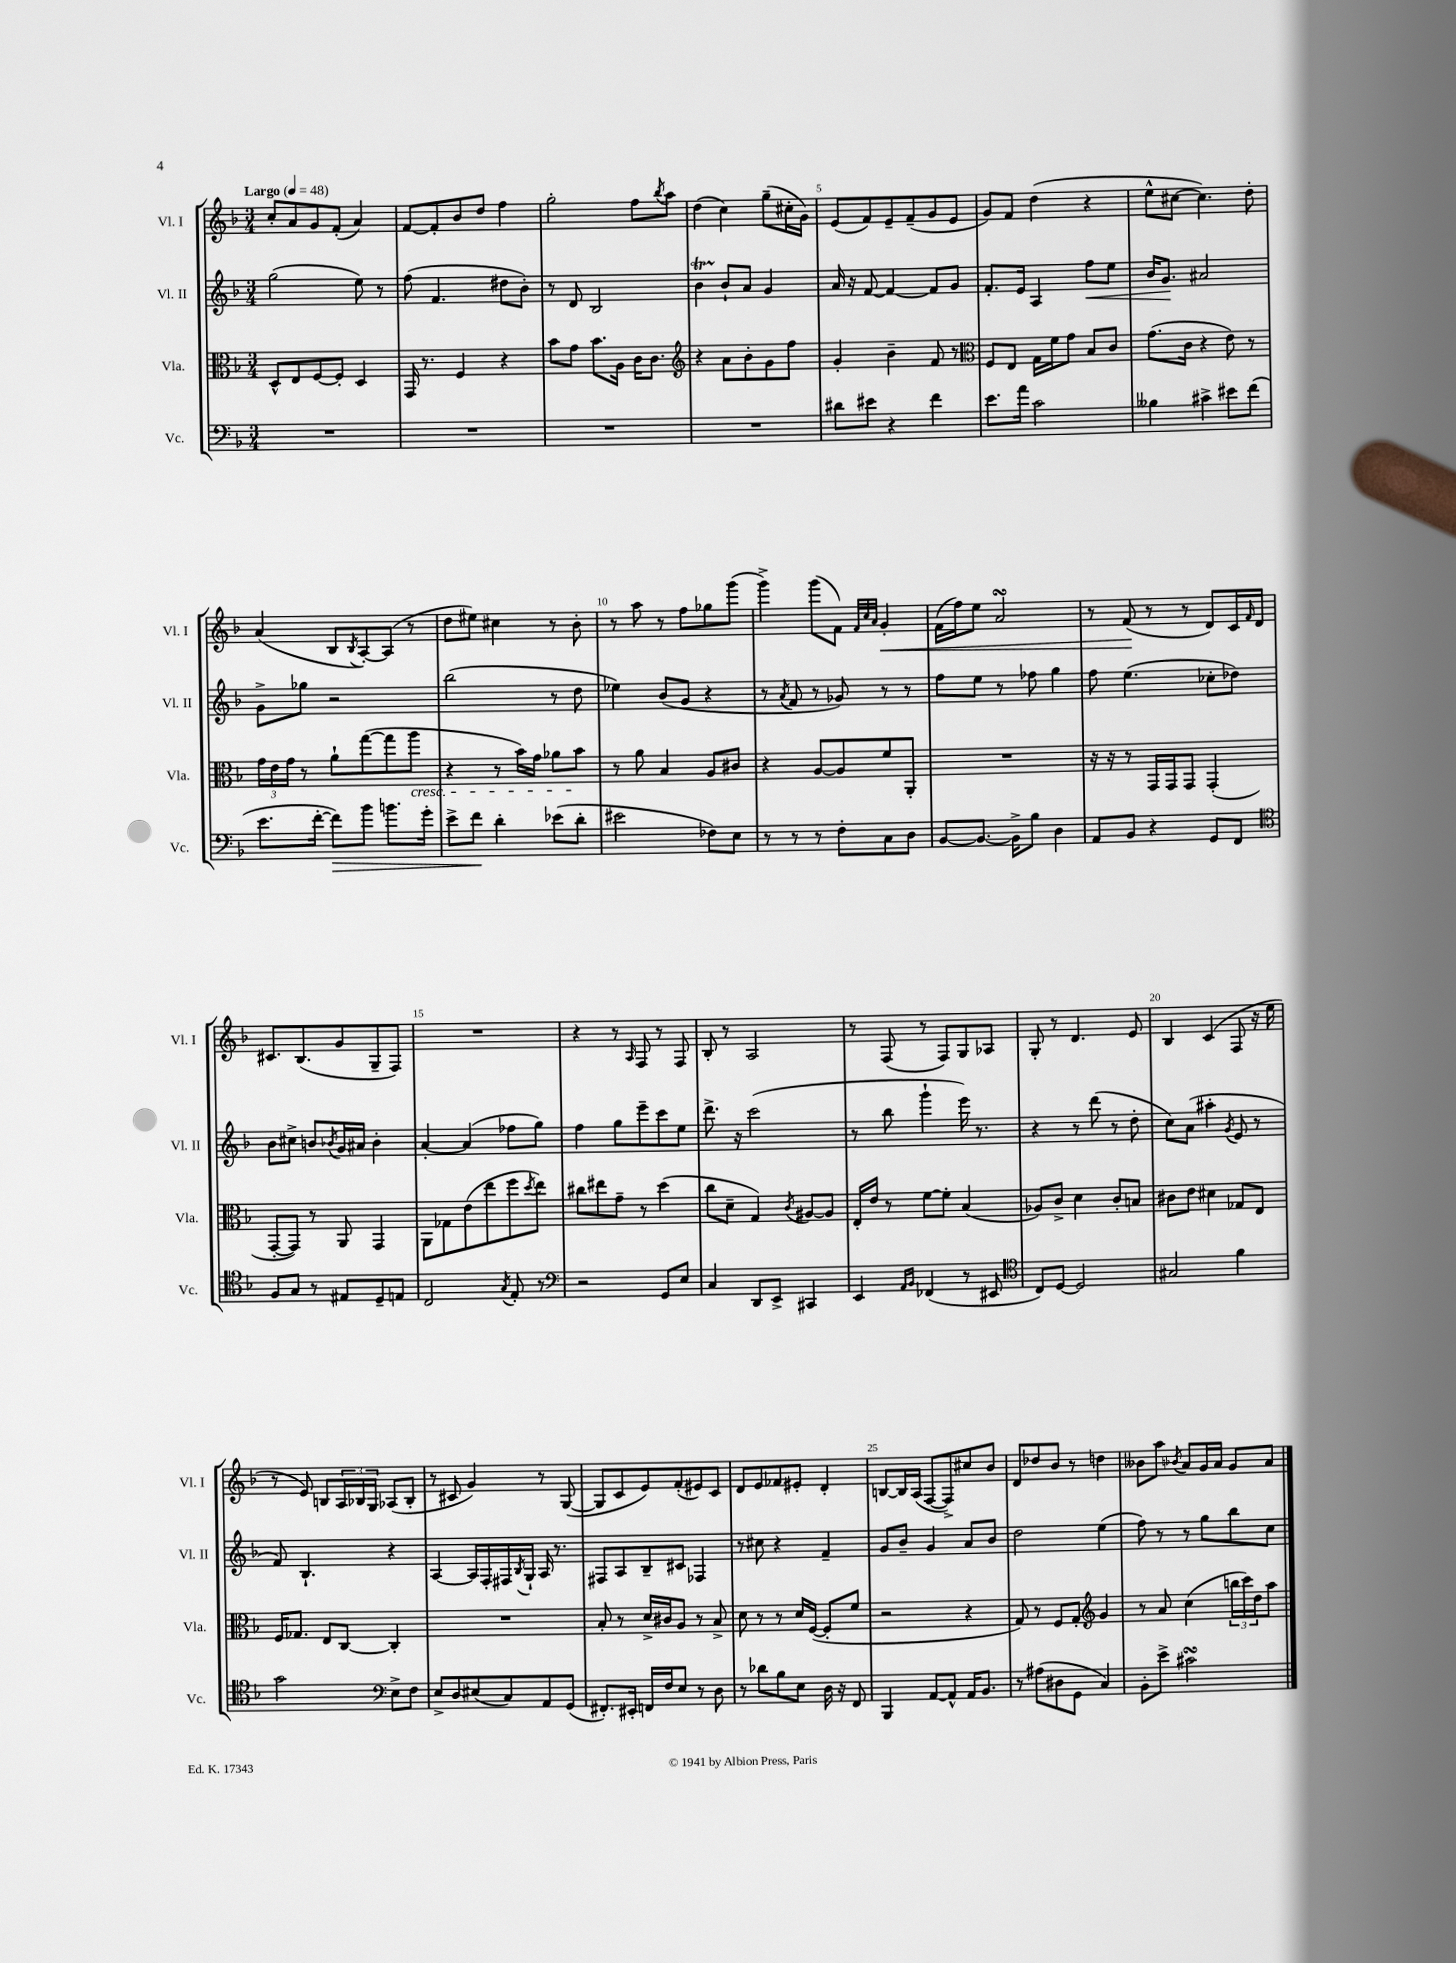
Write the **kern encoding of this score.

**kern	**kern	**kern	**kern
*staff4	*staff3	*staff2	*staff1
*clefF4	*clefC3	*clefG2	*clefG2
*k[b-]	*k[b-]	*k[b-]	*k[b-]
*M3/4	*M3/4	*M3/4	*M3/4
*MM48	*MM48	*MM48	*MM48
2.r	8D^^/L	(2gg\	8cc'/L
.	8E/	.	8a/
.	[8F/	.	8g/
.	8F'/]J	.	(8f'/J
.	4D/	8ee\)	4a/)
.	.	8r	.
=	=	=	=
2.r	16GG/	(8ff\	[8f/L
.	8.r	.	.
.	.	4.f/	8f'/]
.	4F/	.	8b-/
.	.	.	8dd/J
.	4r	8dd#\L	4ff\
.	.	8b-'\J)	.
=	=	=	=
2.r	8b-\L	8r	2gg'\
.	8g\J	8d/	.
.	8.b-\L	2B-/	.
.	16A\Jk	.	.
.	16c\LK	.	8ff\L
.	8.c\J	.	.
.	.	.	8qbb-/
.	.	.	8aa\J
=	=	=	=
*	*clefG2	*	*
2.r	4r	4b-\	(4dd\
.	8a\L	8b-`/L	4cc\)
.	8b-'\	8a/J	.
.	8g\	4g/	(8gg~\L
.	8ff\J	.	16cc#'\L
.	.	.	16g\JJ)
=	=	=	=
8d#\L	4g'/	16a/	(8e/L
.	.	16r	.
8e#\J	.	[8f/	8f/)
4r	4b-~\	4f/_	8e~/
.	.	.	(8f~/
4f\	8f/	8f/]L	8g/
.	8r	8g/J	8e/J
=	=	=	=
*	*clefC3	*	*
8.e\L	8F/L	8.f'/L	8g/L)
.	8E/J	.	8f/J
16a\Jk	.	16e/Jk	.
2c\	16G\LL	4A/	(4dd\
.	16f\J	.	.
.	8g\J	.	.
.	8B-/L	8ff\L	4r
.	8c/J	8ee\J	.
=	=	=	=
4B--\	(8.g\L	16b-/LK	8ee^^\L
.	.	8.g/J	.
.	.	.	[8cc#\J
.	16c\Jk	.	.
4c#^\	4r	2a#/	4.cc#\])
8e#\L	8e\)	.	.
(8f\J	8r	.	8dd'\
=	=	=	=
8.e\L	24g\LL	8g^\L	(4a/
.	24e\	.	.
.	24g\JJ	.	.
.	8r	8gg-\J	.
[16f'\Jk	.	.	.
8f\]L)	8a`\L	2r	8B-/L
.	.	.	8qB-/
8b-\J	([8gg\	.	[8A'/)
8.b\L	8gg\]	.	(8A/]J
.	8aa\J	.	8r
16g'\Jk	.	.	.
=	=	=	=
8e^\L	4r	(2bb-\	8dd\L
8f\J	.	.	8ee#\J)
4d'\	8r	.	4cc#\
.	16b-\LL)	.	.
.	16g\JJ	.	.
(8e-\L	8a-\L	8r	8r
8d'\J	8b-\J	8dd\	8b-'\
=	=	=	=
2e#\	8r	4ee-\)	8r
.	8a\	.	8aa\
.	4B-/	(8b-/L	8r
.	.	8g/J	8ff\L
8F-\L)	8A/L	4r	8gg-\
8E\J	8c#/J	.	(8ggg\J
=	=	=	=
8r	4r	8r	4ggg^\)
.	.	8qa/	.
8r	.	8f/	.
8r	[8A/L	8r	(8ggg\L
8F'\L	8A/]	8g-/)	8f\J)
.	.	.	32qqf/LLL
.	.	.	32qqcc/
.	.	.	32qqa/JJJ
8C\	8f/	8r	4g'/
8D\J	8AA'/J	8r	.
=	=	=	=
[8BB-/L	2.r	8ff\L	(16f\LL
.	.	.	16ff\J)
8.BB-/_J	.	8ee\J	8ee\J
.	.	8r	2a/
16BB-^\]LK	.	.	.
8B-\J	.	8ff-\	.
4D\	.	4gg\	.
=	=	=	=
8AA/L	16r	8ff\	8r
.	16r	.	.
8BB-/J	8r	(4.ee\	(8f/
4r	16GG/LL	.	8r
.	16GG/J	.	.
.	8GG/J	.	8r
8GG/L	(4GG'/	8cc-'\L	8d/L)
8FF/J	.	8dd-\J)	16c/L
.	.	.	16qqf/
.	.	.	16d/JJ
=	=	=	=
*clefC4	*	*	*
8F/L	[8GG'/L	8b-\L	8.c#/L
8G/J	8GG/]J)	8cc#^\J	.
.	.	.	(8.B-/
8r	8r	8b/L	.
.	.	8qb-/	.
8E#/L	8AA/	16g/L	8g/
.	.	16a#/JJ	.
8D~/	4GG/	4b-'\	8G~/
8E/J	.	.	8F/J)
=	=	=	=
2C/	8AA\L	[4a'/	2.r
.	8G-\	.	.
.	(8e\	(4a/]	.
.	8ee\	.	.
8qG/	.	.	.
8E'/	8ff\	8ff-\L	.
.	8qdd/	.	.
8r	8ee\J)	8gg\J)	.
=	=	=	=
*clefF4	*	*	*
2r	8cc#\L	4ff\	4r
.	8ee#\	.	.
.	8g~\J	8gg\L	8r
.	.	.	16qqA/
.	8r	8eee~\	8F/
8GG/L	(4dd\	8ccc\	8r
8E/J	.	8ee\J	8F/
=	=	=	=
4C/	8cc\L	8.ddd^\	8B-'/
.	8d~\J	.	8r
.	.	16r	.
8DD/L	4G/)	(2ccc\	2A/
8EE^/J	.	.	.
.	8qc/	.	.
4CC#/	[8A#/L	.	.
.	8A#/]J	.	.
=	=	=	=
4EE/	16E'/LL	8r	8r
.	16e/JJ	.	.
.	8r	8bb-\	(8F/
16qqAA/LL	.	.	.
16qqBB-/JJ	.	.	.
(4FF-/	[8f\L	4ggg`\	8r
.	8f'\]J	.	8F/L)
8r	(4B-/	16eee\)	8G/
.	.	8.r	.
8EE#/	.	.	8A-/J
=	=	=	=
*clefC4	*	*	*
8C/L)	8A-/L)	4r	8G'/
[8D/J	8c^/J	.	8r
2D/]	4d\	8r	4.d/
.	.	(8ddd\	.
.	8c'/L	8r	.
.	8B/J	8dd'\	8e/
=	=	=	=
2G#/	8c#\L	8cc\L)	4B-/
.	8e\J	(8a\J	.
.	4d#\	4aa#'\	(4c/
.	.	8qg/	.
4f\	8G-/L	8e/	8F/
.	8E/J	8r	16r
.	.	.	16ee\
=	=	=	=
2g\	16F/LK	8f/)	8r
.	8.G-/J	.	.
.	.	4.B-`/	8e/)
.	8E/L	.	8B/L
.	[8C/J	.	24A/L
.	.	.	24B-/
.	.	.	24G/JJ
*clefF4	*	*	*
8E^\L	4C'/]	4r	(8A-/L
8F\J	.	.	8B-'/J
=	=	=	=
8E^/L	2.r	[4A/	8r
8D/	.	.	8c#/
(8E#/	.	16A/]LL	4g/)
.	.	16F'/	.
8C/)	.	16F#/	.
.	.	8qB-/	.
.	.	16G`/JJ	.
8AA/	.	16A/	8r
.	.	8.r	.
(8GG/J	.	.	([8G/
=	=	=	=
8.FF#'/L)	8B-'/	8F#/L	8G/]L
.	8r	8A/	8c/
16EE#'/Jk	.	.	.
16FF/LL	16d^/LL	8B-~/	8e/)
16F/J	16c#/J	.	.
8E/J	8A/J	8c#/J	(8f'/
8r	8r	4F-/	8e#/)
8D\	8B-^/	.	8c/J
=	=	=	=
8r	8d\	8r	8d/L
8d-\L	8r	8cc#\	8e/
8B-\	8r	4r	8f-/
8E\J	16d/LL	.	8e#'/J
.	([16F/JJ	.	.
16D\	8F'/]L	4f~/	4d'/
16r	.	.	.
8FF/	8f/J	.	.
=	=	=	=
4BBB-/	2r	8g/L	[8B/L
.	.	8b-~/J	16B/]L
.	.	.	(16A/JJ
[8AA/L	.	4g/	[8F/L
8AA^^/]J	.	.	8F^/])
16AA/LK	4r	8a/L	8cc#/
8.BB-/J	.	.	.
.	.	8b-/J	8b-/J
=	=	=	=
8r	8G/)	2dd\	8d/L
(8A#\L	8r	.	8dd-/
8D#\	8F/L	.	8b-/J
8GG\J	8G'/J	.	8r
*	*clefG2	*	*
4C/)	4g/	(4ee\	4dd\
=	=	=	=
8BB-'\L	8r	8ff\)	8b--\L
8e^\J	8a/	8r	8aa\J
.	.	.	8qb-/
2c#\	(4cc\	8r	8a/L
.	.	8gg\L	16g/L
.	.	.	16a/JJ
.	24bb\LL	8bb-\	8g/L
.	24ccc\)	.	.
.	24dd\J	.	.
.	8aa\J	8cc\J	8a/J
==	==	==	==
*-	*-	*-	*-
